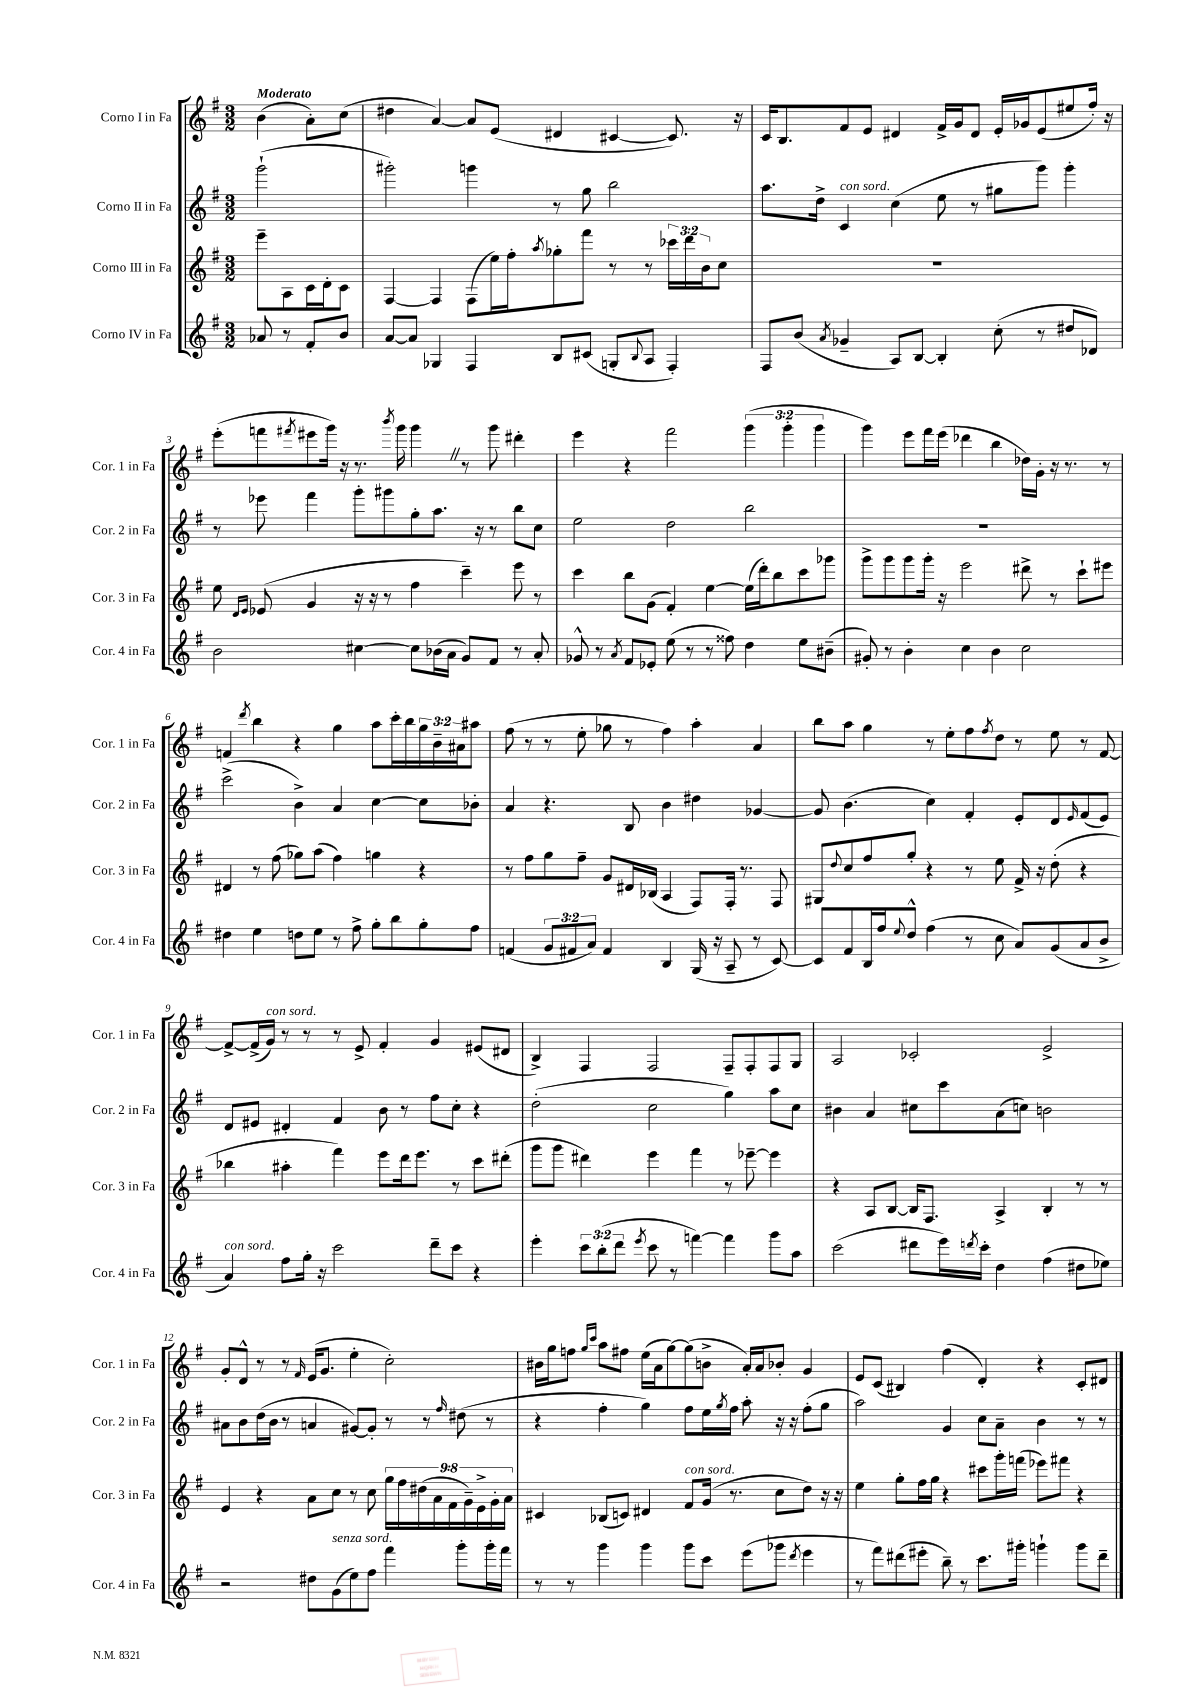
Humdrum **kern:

**kern	**kern	**kern	**kern
*staff4	*staff3	*staff2	*staff1
*clefG2	*clefG2	*clefG2	*clefG2
*k[f#]	*k[f#]	*k[f#]	*k[f#]
*M3/2	*M3/2	*M3/2	*M3/2
8a-	8eee~	(2ggg`	(4b
8r	8A	.	.
8f#'	16c	.	8a')
.	16d'	.	.
8b	8c	.	(8cc
=	=	=	=
[8a	[4F#	2ggg#')	4dd#
8a]	.	.	.
4G-	4F#]	.	[4a)
4F#	(8F#	4ggg	8a]
.	16ee)	.	(8e
.	16ff#'	.	.
.	8qaa	.	.
8B	8gg-'	8r	4d#
(8c#	8fff#	8gg	.
8G'	8r	2bb	[4c#
8qqB	.	.	.
8A	8r	.	.
4F#')	24ccc-	.	8.c#])
.	24ddd	.	.
.	24b	.	.
.	8cc	.	.
.	.	.	16r
=	=	=	=
8F#	1.r	8.aa	16c
.	.	.	8.B
(8b	.	.	.
.	.	16dd^	.
8qa	.	.	.
4g-~	.	4c	8f#
.	.	.	8e
8A)	.	(4cc	4d#
[8B	.	.	.
4B']	.	8ee	16f#^
.	.	.	16g
.	.	8r	8d#
(8cc'	.	8gg#	16e'
.	.	.	16g-
8r	.	8ggg)	(8e
8dd#	.	4ggg'	8ee#
8d-)	.	.	16ff#')
.	.	.	16r
=	=	=	=
2b	8ee	8r	(8eee'
.	16qqd	.	.
.	16qqe	.	.
.	(8e-	8eee-	8fff
.	.	.	8qfff#
.	4g	4fff#	8eee#
.	.	.	16ggg)
.	.	.	16r
[4cc#	16r	8ggg'	8.r
.	16r	.	.
.	8r	8ggg#	.
.	.	.	8qbbb
.	.	.	16ggg
8cc#]	4ff#	8gg'	4ggg
(16b-	.	8.aa	.
16a	.	.	.
8g)	4ccc~)	.	8r
.	.	16r	.
8f#	.	8r	8ggg
8r	8eee	8bb	4ddd#'
8a'	8r	8cc	.
=	=	=	=
8g-^^	4ccc	2ee	4eee
8r	.	.	.
8qa	.	.	.
8f#	8bb	.	4r
8e-'	(8g	.	.
(8ee	4f#')	2dd	2fff#
8r	.	.	.
8r	[4ee	.	.
8ff##)	.	.	.
4dd	(16ee]	2bb	(6ggg
.	16ddd')	.	.
.	8bb	.	.
.	.	.	6ggg'
8ee	8ccc	.	.
.	.	.	6ggg
(8b#~	8ggg-	.	.
=	=	=	=
8g#')	8ggg^	1.r	4ggg)
8r	8ggg	.	.
4b'	8ggg	.	8eee
.	16ggg'	.	16fff#
.	16r	.	(16eee
4cc	2eee	.	4ddd-
4b	.	.	4bb
2cc	8ddd#^	.	16dd-)
.	.	.	16g'
.	8r	.	16r
.	.	.	8.r
.	8ccc`	.	.
.	8eee#	.	8r
=	=	=	=
4dd#	4d#	(2ccc^	4f
.	.	.	8qddd
4ee	8r	.	4bb
.	(8ff#	.	.
8dd	8gg-)	4b^)	4r
8ee	(8aa	.	.
8r	4ff#)	4a	4gg
8ff#^	.	.	.
8gg'	4gg	[4cc	8aa
8bb	.	.	16ccc'
.	.	.	16bb
8gg'	4r	8cc]	24gg
.	.	.	24b~
.	.	.	24a#
8ff#	.	8b-'	8aa#
=	=	=	=
(4f	8r	4a	(8ff#
.	8ff#	.	8r
12g	8gg	4.r	8r
12f#	.	.	.
.	8ff#~	.	8ee'
12a)	.	.	.
4f#	8g	.	8gg-
.	16d#	8B	8r
.	(16B-	.	.
4B	4A	4b	4ff#)
(16G	8F#)	4dd#	4aa'
16r	.	.	.
8A~	16F#'	.	.
.	8.r	.	.
8r	.	[4g-	4a
[8c)	8F#	.	.
=	=	=	=
8c]	8G#	8g-]	8bb
.	8qqdd	.	.
8f#	8cc	(4.b	8aa
16B	8ff#	.	4gg
16ff#	.	.	.
8qqee	.	.	.
8dd^^	8gg'	.	.
(4ff#	4r	4cc)	8r
.	.	.	8ee'
8r	8r	4f#'	8ff#
.	.	.	8qff#
8cc	8ee	.	8dd
8a)	16f#^	8e'	8r
.	16r	.	.
(8g	(8dd'	8d	8ee
.	.	16qqe	.
8a	4r	(8f#	8r
8b^	.	8e)	[8f#
=	=	=	=
4a)	4bb-	8d	8f#^_
.	.	8e#	(16f#^]
.	.	.	16g)
8ff#	4aa#'	4d#'	8r
16gg'	.	.	8r
16r	.	.	.
2ccc	4fff#)	4f#	8r
.	.	.	8e^
.	8eee	8b	4f#'
.	16ddd	8r	.
.	8.eee	.	.
8ddd~	.	8ff#	4g
8ccc	8r	8cc'	.
4r	8ccc	4r	(8e#
.	(8ddd#'	.	8d#
=	=	=	=
4eee'	8ggg	(2dd'	4B^)
.	8ggg	.	.
12ccc	4ddd#)	.	4F#
(12bb'	.	.	.
12ddd	.	.	.
8qeee	.	.	.
8ccc	4eee	2cc	2F#
8r	.	.	.
[4fff)	4fff#	.	.
4fff]	8r	4gg)	8F#~
.	[8eee-~	.	8F#'
8ggg	4eee-]	8aa	8F#
8aa	.	8cc	8G
=	=	=	=
(2ccc	4r	4b#	2A
.	8A	4a	.
.	[8B	.	.
8ddd#	16B]	8cc#	2c-'
.	8.F#	.	.
16eee)	.	8ccc	.
8qddd	.	.	.
16ccc'	.	.	.
4dd	4A^	(8a	.
.	.	8cc)	.
(4ff#	4B'	2b	2e^
8dd#	8r	.	.
8ee-)	8r	.	.
=	=	=	=
2r	4e	8a#	8g'
.	.	8b	8d^^
.	4r	(16dd	8r
.	.	16b	.
.	.	8r	8r
.	.	.	16qqf#
8dd#	8a	4a	(16e
.	.	.	8.g
(8g	8cc	.	.
8ee)	8r	[8g#)	4ee'
8ff#	8cc	8g#']	.
4fff#	18gg	8r	2cc')
.	18ff#	.	.
.	(18dd#	.	.
.	.	8r	.
.	18a	.	.
.	18f#	.	.
.	.	16qqff#	.
8ggg'	.	(8dd#	.
.	18g~)	.	.
.	18e^	.	.
16ggg'	.	8r	.
.	18g'	.	.
16fff#	.	.	.
.	18a	.	.
=	=	=	=
8r	4c#	4r	16b#
.	.	.	16gg
8r	.	.	8ff
.	.	.	16qqgg
.	.	.	16qqccc
4ggg	(8B-	4ff#'	8aa
.	8c)	.	8ff#
4ggg	4d#	4gg)	(16ee
.	.	.	16a
.	.	.	[8gg)
8ggg	8f#	8ff#	(8gg]
8ccc	(16g	16ee	8b^
.	.	8qgg	.
.	8.r	16ff#	.
(8eee	.	8aa'	16a')
.	.	.	16a
8ggg-	8cc	16r	8b-'
.	.	16r	.
8qddd	.	.	.
4eee	8dd)	(8ff#'	4g
.	16r	8gg	.
.	16r	.	.
=	=	=	=
8r	4ee	2aa)	8e
8fff#)	.	.	(8c
(8ddd#	8gg'	.	4B#)
8eee#'	16ff#	.	.
.	16gg	.	.
8bb~)	4r	4g	(4ff#
8r	.	.	.
8.ccc	8ccc#	8cc	4d')
.	16ggg'	8a~	.
16ggg#'	(16fff	.	.
4ggg`	8eee-)	4b	4r
.	8fff#	.	.
8ggg	4r	8r	8c'
8ddd#~	.	8r	8d#
==	==	==	==
*-	*-	*-	*-
